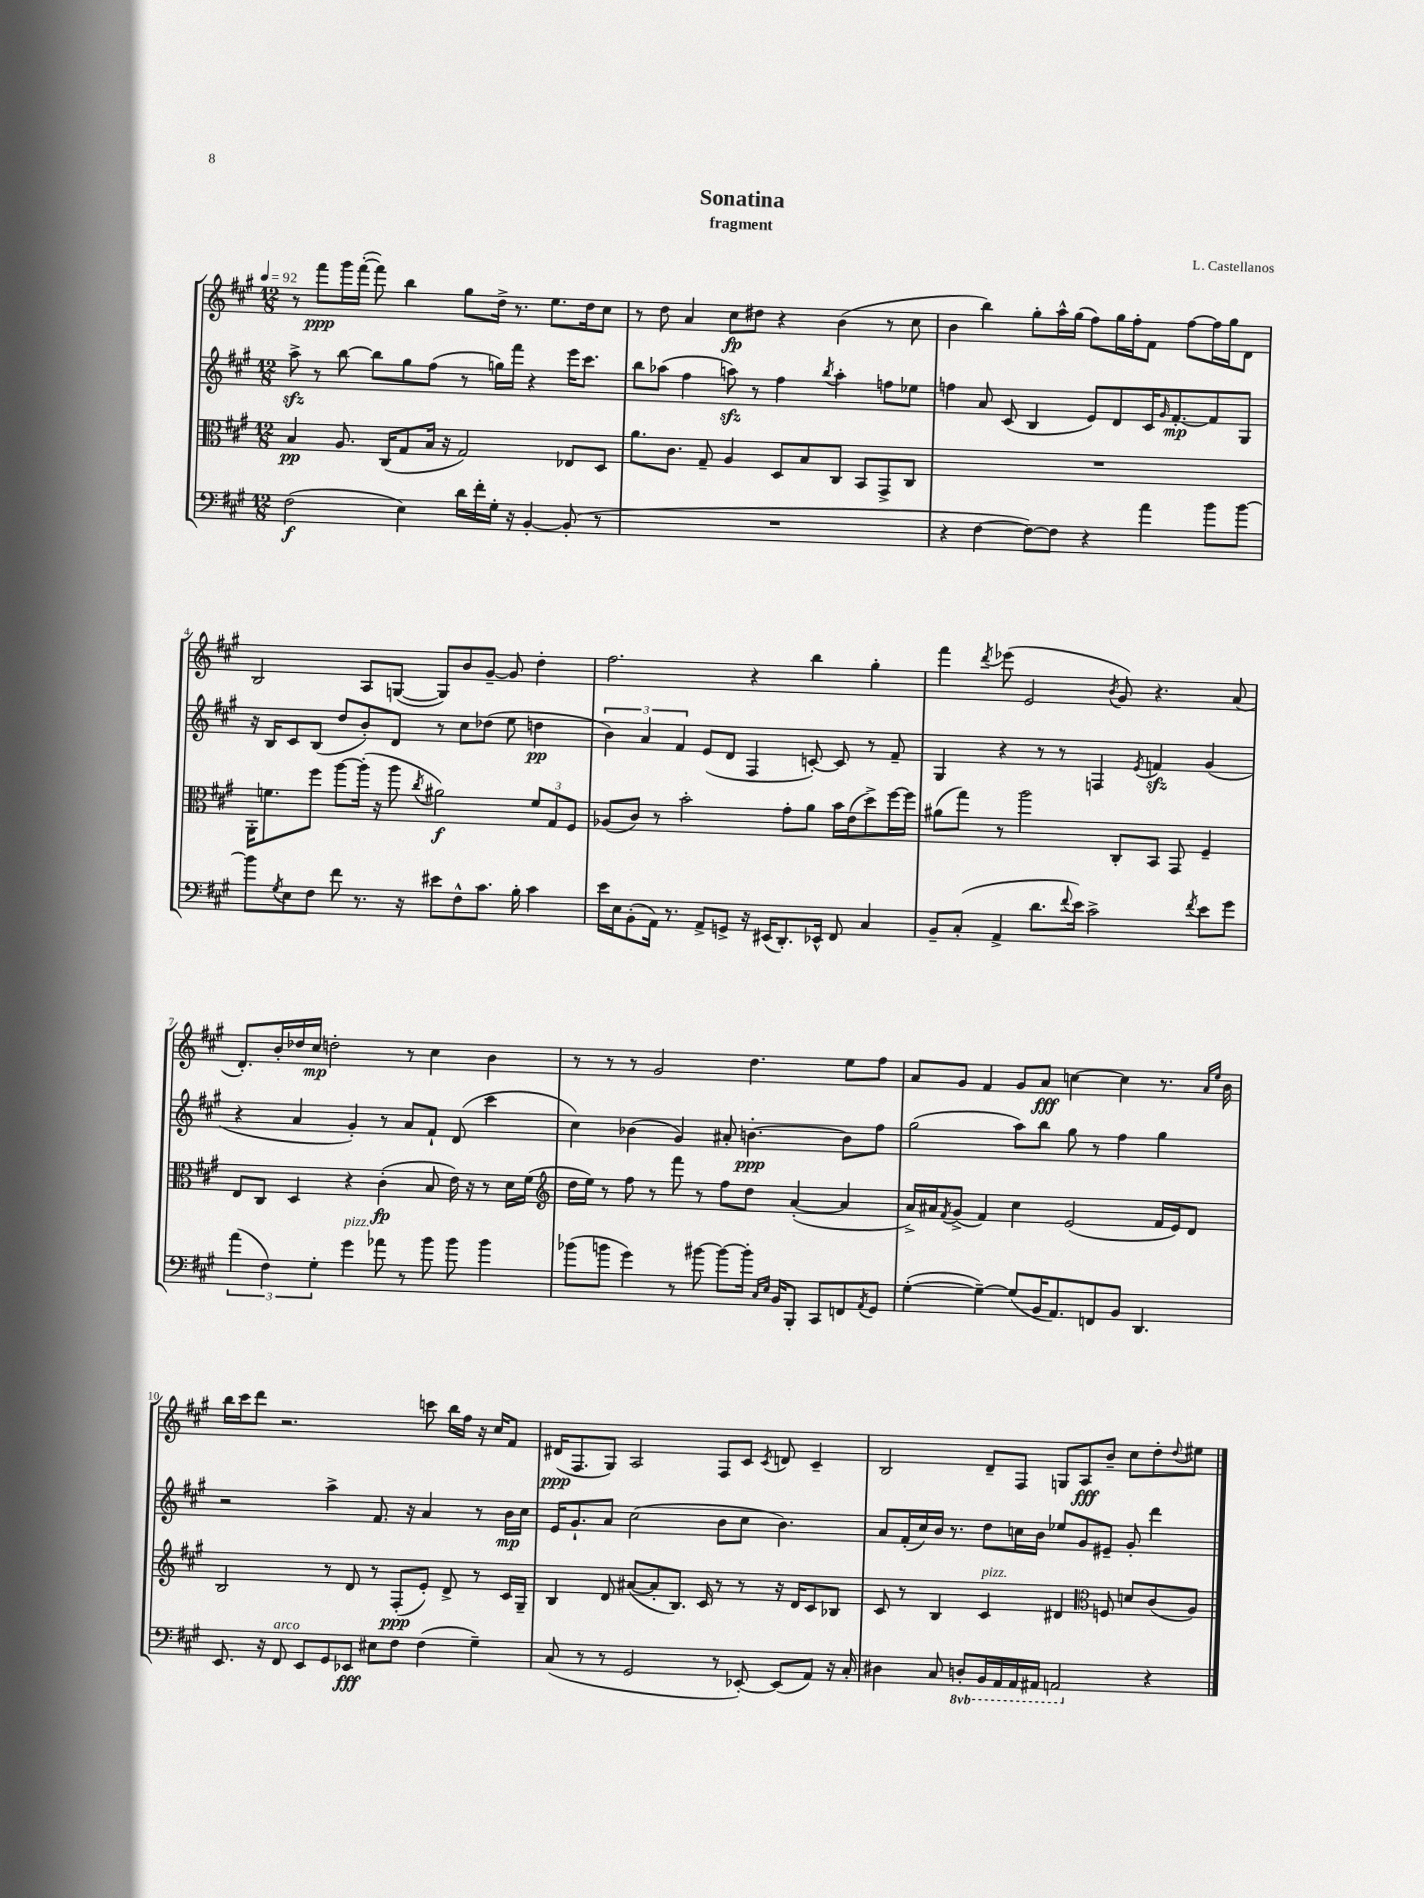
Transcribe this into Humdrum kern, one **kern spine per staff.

**kern	**kern	**kern	**kern
*staff4	*staff3	*staff2	*staff1
*clefF4	*clefC3	*clefG2	*clefG2
*k[f#c#g#]	*k[f#c#g#]	*k[f#c#g#]	*k[f#c#g#]
*M12/8	*M12/8	*M12/8	*M12/8
*MM92	*MM92	*MM92	*MM92
(2F#\	4B/	8aa^\	8r
.	.	8r	8fff#\L
.	8.A/	[8bb\	16ggg#\L
.	.	.	([16fff#'\JJ
.	.	8bb\]L	8fff#\])
.	(16C#/LK	.	.
4E\)	8G#/	8gg#\	4bb\
.	16B/Jk	(8ff#\J	.
.	16r	.	.
16d\LL	2G#/)	8r	8gg#\L
16f#'\	.	.	.
16G#'\JJ	.	16gg\LL)	16dd^\Jk
16r	.	16fff#\JJ	8.r
[4BB'/	.	4r	.
.	.	.	8.ee\L
(8BB'/]	8E-/L	16eee\LK	.
.	.	8.ccc#\J	16dd\k
8r	8D/J	.	8cc#\J
=	=	=	=
1.r	8.a\L	8bb\L	8r
.	.	(8aa-\J	8dd\
.	8.c#\J	.	.
.	.	4ff#\	4a/
.	8G#~/	.	.
.	4A/	8aa\)	8cc#\L
.	.	8r	8dd#\J
.	8D/L	4ff#\	4r
.	8B/	.	.
.	.	8qbb/	.
.	8C#/J	4aa'\	(4b\
.	8BB/L	.	.
.	8GG#^/	8ff\L	8r
.	8C#/J	8ee-\J	8cc#\
=	=	=	=
4r	1.r	4ff\	4b\
[4F#\	.	8a/	4bb\)
.	.	(8c#/	.
8F#\_L)	.	4B/	8gg#'\L
8F#\]J	.	.	16aa^^\L
.	.	.	(16gg#\JJ
4r	.	8e/L)	8ff#\L)
.	.	8d/	16gg#\L
.	.	.	16ff#'\J
4a\	.	16c#/K	8f#\J
.	.	16qqg#/	.
.	.	[8.f#'/	.
.	.	.	[8ff#\L
8b\L	.	8f#/]	16ff#\]L
.	.	.	16gg#\J
[8b\J	.	8G#/J	8d\J
=	=	=	=
8b\]L	16AA'\LK	16r	2B/
.	8.f\	16B/LK	.
8qG#/	.	.	.
8E\	.	8c#/	.
8F#\J	8ff#\J	(8B/J	.
8f#\	[8aa\L	8dd/L	.
8.r	(16aa'\]Jk	8b'/)	8A/L
.	16r	.	.
.	8aa\	8d/J	([8G/J
16r	.	.	.
.	8qcc#/	.	.
8e#\L	2a#\)	8r	8G/]L)
8F#^^\	.	8cc#\L	8b/
8.c#\J	.	(8dd-\J	[8g#~/J
.	.	8ee\	8g#/]
16B'\	.	.	.
4c#\	12f/L	4dd\	4dd'\
.	12G#/	.	.
.	12F#/J	.	.
=	=	=	=
16e\LL	(8A-/L	6b\)	2.ff#\
16E\J	.	.	.
(8BB'\	8c#/J)	.	.
.	.	6a/	.
16AA\Jk)	8r	.	.
8.r	.	.	.
.	.	6f#/	.
.	2b'\	.	.
8AA^/L	.	(8e/L	.
8GG^/J	.	8d/J	.
16r	.	4F#/	4r
(16EE#/LK	.	.	.
8.DD'/)	8g#'\L	.	.
.	8a\J	[8c'/)	4bb\
16EE-^^/Jk	.	.	.
8FF#/	16b\LL	8c/]	.
.	(16e\J	.	.
4C#/	8dd^\)	8r	4gg#'\
.	[16ff#\L	8f#~/	.
.	16ff#\]JJ	.	.
=	=	=	=
8BB~/L	(8a#\L	4G#/	4fff#\
(8C#'/J	8gg#\J)	.	.
.	.	.	8qddd/
4AA^/	8r	4r	(8eee-\
.	2aa\	.	2e/
8.d\L	.	8r	.
.	.	8r	.
8qqf#/	.	.	.
16e\Jk)	.	.	.
2c#^\	.	4F/	.
.	.	.	8qb/
.	8C#'/L	.	8g#/)
.	.	8qe/	.
.	8BB/J	4f/	4.r
.	8GG#/	.	.
8qf#/	.	.	.
8e\L	4F#~/	(4g#/	.
8g#\J	.	.	(8a/
=	=	=	=
(6a\	8E/L	4r	8.d'/L)
.	8C#/J	.	.
6F#\)	.	.	.
.	.	.	16b'/L
.	4D/	4a/	16dd-/
.	.	.	16cc#/JJ
6G#'\	.	.	.
.	.	.	2dd'\
4g#\	4r	4g#'/)	.
8a-\	(4c#'\	8r	.
8r	.	8a/L	8r
8b\	8B/	8f#`/J	4cc#\
8b\	16e\)	(8d/	.
.	16r	.	.
4b\	8r	4ccc#\	4b\
.	16d\LL	.	.
.	(16f#\JJ	.	.
=	=	=	=
*	*clefG2	*	*
(8b-\L	16dd\LL	4cc#\)	8r
.	16ee\JJ)	.	.
8b\J	8r	.	8r
4g#\)	8ff#\	(4b-\	8r
.	8r	.	2g#/
8r	8fff#\	4g#/)	.
[8b#\	8r	.	.
8b#\_L	8ff#\L	8a#'/	.
16b#'\]Jk	8dd\J	[4.b'\	4.dd\
16qqC#/LL	.	.	.
16qqE/JJ	.	.	.
16BB/LK	.	.	.
8BBB'/J	([4a'/	.	.
8CC#/L	.	.	.
8FF/	4a/]	8b\]L	8ee\L
8qAA/	.	.	.
8GG#/J	.	8ff#\J	8ff#\J
=	=	=	=
([4G#'\	16a^/LL)	(2gg#\	8a/L
.	16a#/J	.	.
.	8qf#/	.	.
.	(8g#^/J	.	8g#/J
4G#~\_)	4f#/)	.	4f#/
(8G#/]L	4cc#\	8aa\L)	8g#/L
16BB/K	.	8bb\J	8a/J
8.AA/)	.	.	.
.	(2e/	8gg#\	[4cc\
8FF/	.	8r	.
8BB/J	.	4ff#\	4cc\]
4.DD/	.	.	.
.	16f#/LL	4gg#\	8.r
.	16e/J)	.	.
.	8d/J	.	.
.	.	.	16qqa/LL
.	.	.	16qqee/JJ
.	.	.	16b\
=	=	=	=
8.EE/	2B/	2r	16bb\LL
.	.	.	16ccc#\J
.	.	.	8ddd\J
16r	.	.	.
8FF#/	.	.	2.r
8EE/L	.	.	.
8GG#/	8r	4aa^\	.
8EE-/J	8d/	.	.
8E#\L	8r	8.f#/	.
8F#\J	(8F#'/L	.	.
.	.	16r	.
(4F#\	8e'/J)	4a/	8ccc\
.	8d^/	.	16bb\LL
.	.	.	16ff#\JJ
4G#~\)	8r	8r	16r
.	.	.	16cc#/LK
.	16c#/LL	16b\LL	8f#/J
.	16G#~/JJ	16cc#\JJ	.
=	=	=	=
(8C#/	4B/	16e/LK	(16d#/LK
.	.	8.g#`/	8.F#/
8r	.	.	.
8r	8d/	8a/J	8G#/J)
2GG#/	([8a#/L	(2cc#\	2A/
.	8a#'/]	.	.
.	8.B/J)	.	.
.	16c#/	.	.
8r	8r	8b\L	8F#/L
[8EE-'/)	8r	8cc#\J	8c#/J
.	.	.	8qc#/
(8EE-/]L	16r	4.b\)	8d/
.	16d/LK	.	.
8AA/J)	8c#/	.	4c#~/
16r	8B-/J	.	.
16C#'/	.	.	.
=	=	=	=
4D#\	8c#/	8a/L	2B/
.	8r	(16f#'/L	.
.	.	16cc#/)	.
8C#/	4B/	16b/JJ	.
.	.	8.r	.
8DD'/L	.	.	.
16BBB/L	4c#/	8dd\L	8d~/L
16AAA/	.	.	.
16AAA/	.	16cc\L	8F#/J
16AAA#/JJ	.	16b\JJ	.
2AAA/	4d#/	8ee-/L	8G/L
.	.	8g#/	8A/
*	*clefC3	*	*
.	8F/	8e#~/J	8b~/J
.	8d/L	8g#'/	8cc#\L
4r	(8c#/	4ddd\	8dd'\
.	.	.	8qqdd/
.	8A/J)	.	8ee#\J
==	==	==	==
*-	*-	*-	*-
